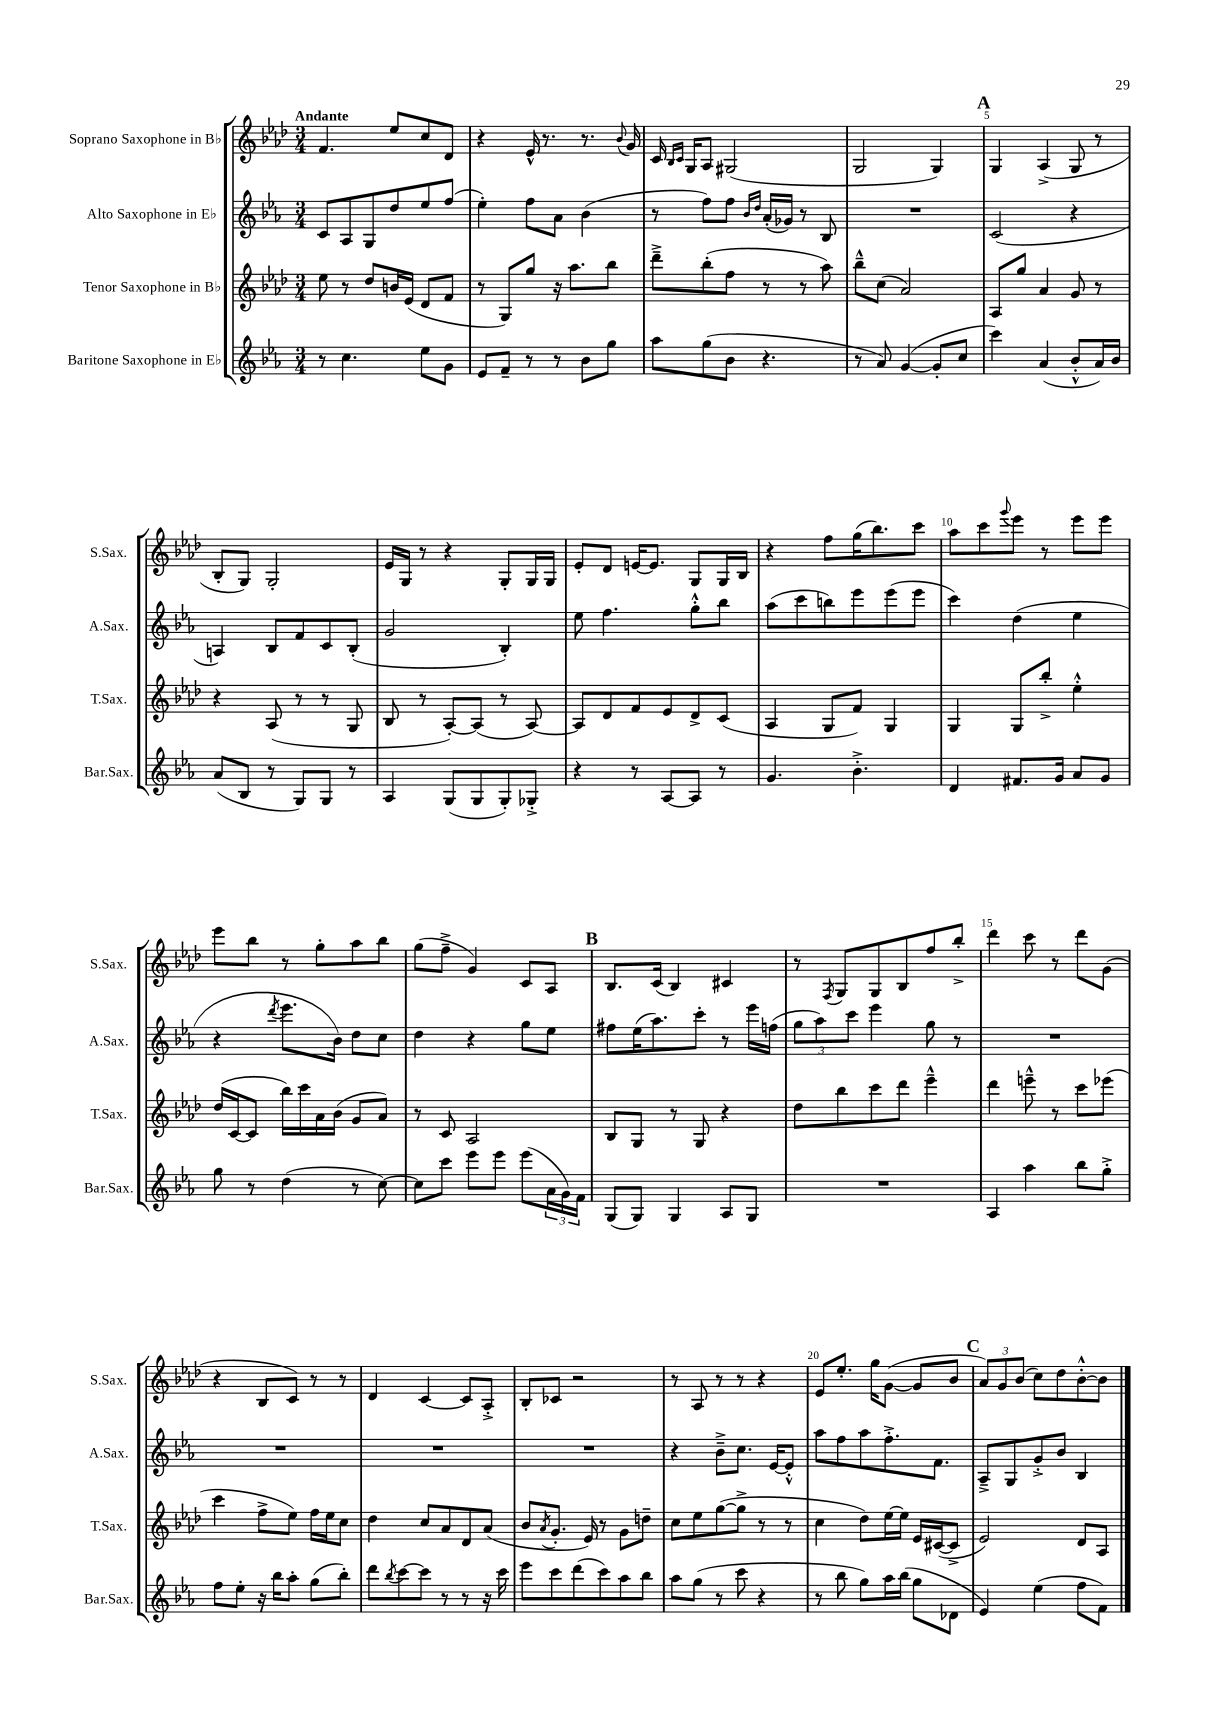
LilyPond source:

<<
\new StaffGroup <<
\new Staff = "s0" \with { instrumentName = "Soprano Saxophone in Bb" shortInstrumentName = "S.Sax." } {
    \clef treble \key aes \major \numericTimeSignature \time 3/4 \tempo "Andante"
    f'4. ees''8 c''8 des'8 |
    r4 ees'16-^ r8. r8. \appoggiatura { bes'8 } g'16 |
    c'16 \grace { bes16 c'16 } g16 aes8 gis2( |
    g2 g4) |
    \mark \markup { \bold "A" } g4 aes4->( g8 r8 |
    bes8-. g8) g2-. |
    ees'16 g16 r8 r4 g8-. g16 g16 |
    ees'8-. des'8 e'16~ e'8. g8 g16 bes16 |
    r4 f''8 g''16( bes''8.) c'''8 |
    aes''8 c'''8 \appoggiatura { g'''8 } ees'''8 r8 ees'''8 ees'''8 |
    ees'''8 bes''8 r8 g''8-. aes''8 bes''8 |
    g''8( f''8---> g'4) c'8 aes8 |
    \mark \markup { \bold "B" } bes8. c'16( bes4) cis'4 |
    r8 \acciaccatura { f8 } g8 g8 bes8 f''8 bes''8-.-> |
    des'''4 c'''8 r8 des'''8 g'8( |
    r4 bes8 c'8) r8 r8 |
    des'4 c'4~ c'8 aes8-.-> |
    bes8-. ces'8 r2 |
    r8 aes8 r8 r8 r4 |
    ees'8 ees''8.-. g''16 g'8~( g'8 bes'8 |
    \mark \markup { \bold "C" } \tuplet 3/2 { aes'8) g'8 bes'8( } c''8) des''8 bes'8~-.-^ bes'8 \bar "|." |
}
\new Staff = "s1" \with { instrumentName = "Alto Saxophone in Eb" shortInstrumentName = "A.Sax." } {
    \clef treble \key ees \major \numericTimeSignature \time 3/4
    c'8 aes8 g8 d''8 ees''8 f''8( |
    ees''4-.) f''8 aes'8 bes'4( |
    r8 f''8) f''8 \grace { bes'16 d''16 } aes'16-.( ges'16) r8 bes8 |
    R2. |
    \mark \markup { \bold "A" } c'2( r4 |
    a4) bes8 f'8 c'8 bes8-.( |
    g'2 bes4-.) |
    ees''8 f''4. g''8-.-^ bes''8 |
    aes''8( c'''8 b''8) ees'''8 ees'''8( ees'''8 |
    c'''4) d''4( ees''4 |
    r4 \acciaccatura { d'''8 } ees'''8. bes'16) d''8 c''8 |
    d''4 r4 g''8 ees''8 |
    \mark \markup { \bold "B" } fis''8 ees''16( aes''8.) c'''8-. r8 ees'''16 f''16( |
    \tuplet 3/2 { g''8 aes''8) c'''8 } ees'''4 g''8 r8 |
    R2. |
    R2. |
    R2. |
    R2. |
    r4 bes'8---> c''8. ees'16~ ees'8-.-^ |
    aes''8 f''8 aes''8 f''8.-.-> f'8. |
    \mark \markup { \bold "C" } aes8---> g8 g'8-.-> bes'8 bes4 \bar "|." |
}
\new Staff = "s2" \with { instrumentName = "Tenor Saxophone in Bb" shortInstrumentName = "T.Sax." } {
    \clef treble \key aes \major \numericTimeSignature \time 3/4
    ees''8 r8 des''8 b'16 ees'16( des'8 f'8 |
    r8 g8) g''8 r16 aes''8. bes''8 |
    des'''8---> bes''8-.( f''8 r8 r8 aes''8) |
    bes''8---^ c''8( aes'2) |
    \mark \markup { \bold "A" } aes8 g''8 aes'4 g'8 r8 |
    r4 aes8( r8 r8 g8 |
    bes8 r8 aes8~-.) aes8( r8 aes8~) |
    aes8 des'8 f'8 ees'8 des'8-> c'8( |
    aes4 g8 f'8) g4 |
    g4 g8 bes''8-.-> ees''4-.-^ |
    des''16( c'16~ c'8 bes''16) c'''16 aes'16 bes'16( g'8 aes'8) |
    r8 c'8 aes2 |
    \mark \markup { \bold "B" } bes8 g8 r8 g8 r4 |
    des''8 bes''8 c'''8 des'''8 ees'''4---^ |
    des'''4 e'''8---^ r8 c'''8 ees'''8( |
    c'''4 f''8-> ees''8) f''16 ees''16 c''8 |
    des''4 c''8 aes'8 des'8 aes'8( |
    bes'8 \acciaccatura { aes'8 } g'8.-. ees'16) r8 g'8 d''8-- |
    c''8 ees''8 g''8~( g''8-> r8 r8 |
    c''4 des''8) ees''16~ ees''16 ees'16 cis'16~( cis'8-> |
    \mark \markup { \bold "C" } ees'2) des'8 aes8 \bar "|." |
}
\new Staff = "s3" \with { instrumentName = "Baritone Saxophone in Eb" shortInstrumentName = "Bar.Sax." } {
    \clef treble \key ees \major \numericTimeSignature \time 3/4
    r8 c''4. ees''8 g'8 |
    ees'8 f'8-- r8 r8 bes'8 g''8 |
    aes''8 g''8( bes'8 r4. |
    r8 aes'8) g'4~( g'8-. c''8 |
    \mark \markup { \bold "A" } c'''4) aes'4( bes'8-.-^ aes'16) bes'16 |
    aes'8( bes8 r8 g8) g8 r8 |
    aes4 g8( g8 g8-.) ges8-.-> |
    r4 r8 aes8~ aes8 r8 |
    g'4. bes'4.-.-> |
    d'4 fis'8. g'16 aes'8 g'8 |
    g''8 r8 d''4( r8 c''8~) |
    c''8 c'''8 ees'''8 ees'''8 ees'''8( \tuplet 3/2 { aes'16 g'16) f'16 } |
    \mark \markup { \bold "B" } g8( g8) g4 aes8 g8 |
    R2. |
    aes4 aes''4 bes''8 g''8-.-> |
    f''8 ees''8-. r16 bes''16 aes''8-. g''8( bes''8-.) |
    d'''8 \acciaccatura { bes''8 } c'''8~ c'''8 r8 r8 r16 c'''16 |
    ees'''8 c'''8 d'''8( c'''8) aes''8 bes''8 |
    aes''8 g''8( r8 c'''8 r4 |
    r8 bes''8 g''8) aes''16 bes''16( g''8 des'8 |
    \mark \markup { \bold "C" } ees'4) ees''4( f''8 f'8) \bar "|." |
}
>>
>>
\layout { \context { \Score \override BarNumber.break-visibility = ##(#f #t #t) barNumberVisibility = #(every-nth-bar-number-visible 5) } }
